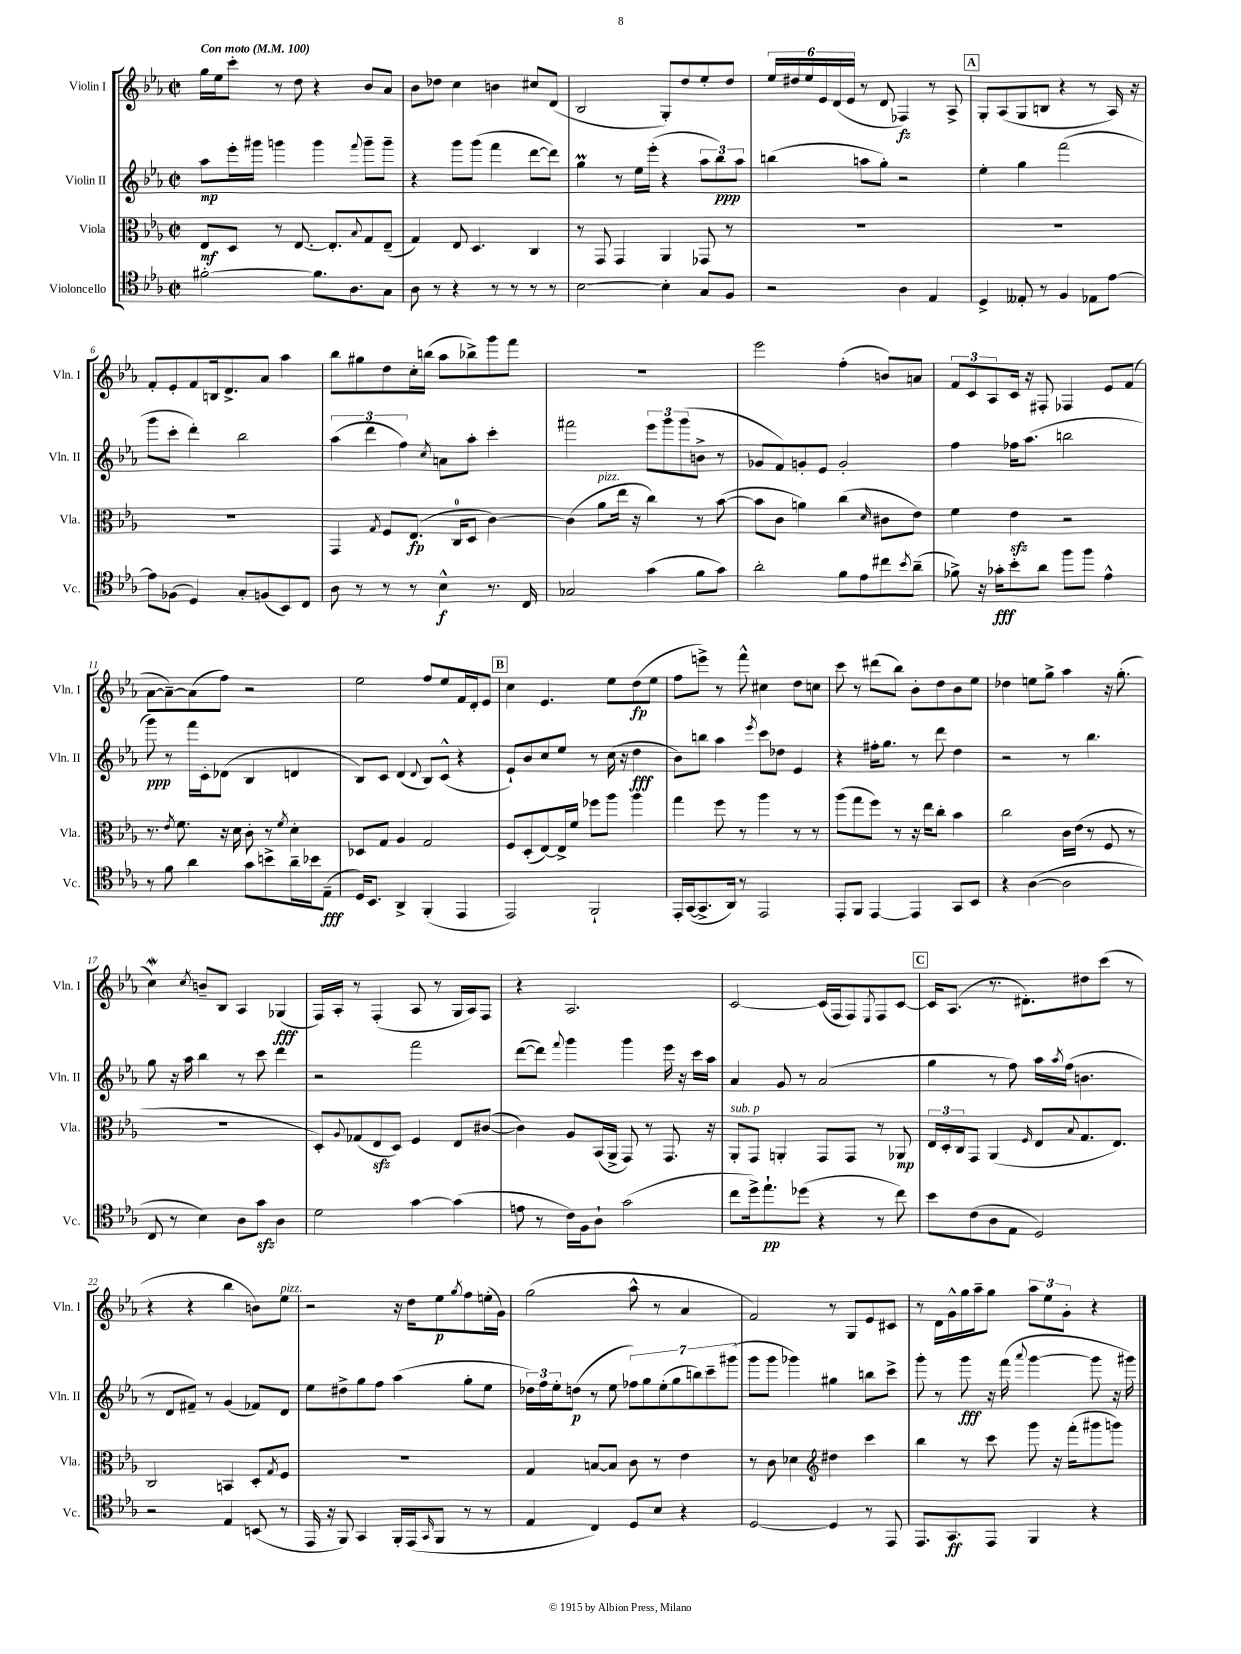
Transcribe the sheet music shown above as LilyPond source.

<<
\new StaffGroup <<
\new Staff = "s0" \with { instrumentName = "Violin I" shortInstrumentName = "Vln. I" } {
    \clef treble \key ees \major \defaultTimeSignature \time 2/2 \tempo "Con moto" 4 = 100
    g''16 ees''16 c'''8-. r8 d''8 r4 bes'8 aes'8 |
    bes'8 des''8 c''4 b'4 cis''8 d'8( |
    bes2 g8-.) d''8 ees''8-. d''8 |
    \tuplet 6/4 { ees''16 dis''16 ees''16 ees'16 d'16( ees'16 } r8 d'8 fes4\fz) r8 aes8-> |
    \mark \markup { \box "A" } g8-. aes8( g8 b8 r4 r8 aes16) r16 |
    f'8-. ees'8-. f'8 b16 d'8.-> aes'8 aes''4 |
    bes''8 gis''8 d''8 c''16-. b''16( aes''8 bes''8->) g'''8 f'''8 |
    R1 |
    ees'''2 f''4-.( b'8) a'8 |
    \tuplet 3/2 { f'8 c'8 aes8 } c'16 r16 fis8-. fes4 ees'8 f'8( |
    aes'8~ aes'8~--) aes'8( f''8) r2 |
    ees''2 f''8 ees''8 f'16 d'16-. ees'8 |
    \mark \markup { \box "B" } c''4 ees'4. ees''8 d''8\fp( ees''8 |
    f''8 e'''8->) r8 f'''8-^ cis''4 d''8 c''8 |
    c'''8 r8 dis'''8( bes''8) bes'8-. d''8 bes'8 ees''8 |
    des''4 e''8 g''8-> aes''4 r16 g''8.-.( |
    c''4\mordent) \acciaccatura { c''8 } b'8-- bes8 aes4 ges4\fff( |
    f16) aes16-. r8 f4-.( aes8 r8 g16 aes16) f8 |
    r4 aes2. |
    c'2~ c'16( f16 f8) \acciaccatura { ees8 } f8 c'8~ |
    \mark \markup { \box "C" } c'16 aes8.( r8. dis'8.-.) dis''8 c'''8( r8 |
    r4 r4 bes''4 b'8) ees''8^\markup { \italic "pizz." } |
    r2 r16 d''16 ees''8\p \acciaccatura { g''8 } f''8 e''16-.( g'16) |
    g''2( aes''8-^ r8 aes'4 |
    f'2) r8 g8 ees'8 cis'8 |
    r8 d'16 g'16-^ g''16 aes''16-- g''8 \tuplet 3/2 { aes''8 ees''8 g'8-. } r4 \bar "|." |
}
\new Staff = "s1" \with { instrumentName = "Violin II" shortInstrumentName = "Vln. II" } {
    \clef treble \key ees \major \defaultTimeSignature \time 2/2
    aes''8\mp ees'''16-. gis'''16 g'''4 g'''4 \appoggiatura { f'''8 } g'''8-- g'''8-- |
    r4 g'''8 g'''8( f'''4 d'''8~ d'''8) |
    g''4\prall r8 ees''16 ees'''16-.( r4 \tuplet 3/2 { aes''8 bes''8\ppp) aes''8 } |
    b''4( a''8 g''8-.) r2 |
    \mark \markup { \box "A" } ees''4-. g''4 f'''2( |
    g'''8 c'''8-. d'''4-.) bes''2 |
    \tuplet 3/2 { aes''4( d'''4 f''4) } \acciaccatura { c''8 } a'8 aes''8-. c'''4-. |
    fis'''2 \tuplet 3/2 { ees'''8 g'''8 g'''8( } b'8-> r8 |
    ges'8 f'8) g'8-. ees'8 g'2-. |
    f''4 fes''16 aes''8.( b''2 |
    g'''8\ppp) r8 f'''16 c'16-. des'8( bes4 d'4 |
    bes8) c'8 d'4( \appoggiatura { d'8 } bes8) c'8-^( r4 |
    \mark \markup { \box "B" } ees'8-!) bes'8 c''8 ees''8 r8 c''16( r16 d''4\fff |
    bes'8) b''8 aes''4 \acciaccatura { ees'''8 } c'''8 des''8 ees'4 |
    r4 fis''16-. g''8. r8 d'''8 d''4 |
    r2 r8 bes''4. |
    g''8 r16 aes''16 bes''4 r8 c'''8 d'''4 |
    r2 f'''2 |
    d'''8~( d'''8) \appoggiatura { f'''8 } g'''4 g'''4 ees'''16 r16 c'''16 aes''16 |
    aes'4 g'8 r8 aes'2( |
    \mark \markup { \box "C" } g''4 r8 f''8) aes''16 \acciaccatura { aes''8 } f''16( b'4. |
    r8 d'8 fis'8--) r8 g'4( fes'8) d'8 |
    ees''8 dis''8-> g''8 f''8 aes''4( g''8-. ees''8 |
    \tuplet 3/2 { des''16) f''16 ees''16-. } d''8\p( r8 ees''8 \tuplet 7/4 { fes''8) g''8 ees''8-.( g''8 b''8) c'''8-- gis'''8( } |
    g'''8 g'''8 ges'''4) gis''4 b''8 c'''8-> |
    g'''8-. r8 g'''8\fff r16 f'''16( \appoggiatura { aes'''8 } g'''4~ g'''8 r16 gis'''16) \bar "|." |
}
\new Staff = "s2" \with { instrumentName = "Viola" shortInstrumentName = "Vla." } {
    \clef alto \key ees \major \defaultTimeSignature \time 2/2
    ees8\mf d8 r8 ees8.~ ees8.-. \appoggiatura { bes8 } g8 ees8--( |
    g4) ees8 d4. c4 |
    r8 g,8 g,4 aes,4 ges,8 r8 |
    R1 |
    \mark \markup { \box "A" } R1 |
    R1 |
    g,4 \acciaccatura { g8 } f8 ees8.\fp( c16-0 d8 c'4~) |
    c'4( aes'8^\markup { \italic "pizz." } ees''16 r16 c''4) r8 bes'8~( |
    bes'8 c'8 a'4) c''4( \grace { d'16 } cis'8 ees'8) |
    f'4 ees'4\sfz r2 |
    r8. \acciaccatura { ees'8 } f'8. r16 d'16 c'8-. r8 \acciaccatura { f'8 } d'4-. |
    des8 g8 aes4 g2 |
    \mark \markup { \box "B" } f8 d8-.( ees8~) ees16-> f'16 fes''8 aes''8 aes''4 |
    g''4 f''8 r8 aes''4 r8 r8 |
    aes''8( g''8 f''8) r8 r16 ees''16 c''8-. bes'4 |
    c''2 c'16 ees'16( r8 f8 r8 |
    R1 |
    d8-.) \appoggiatura { aes8 } ges8( ees8\sfz d8) f4 ees8 cis'8~( |
    cis'4) aes8 bes,16( aes,16-> g,8) r8 g,8. r16 |
    aes,8-.^\markup { \italic "sub. p" } g,8 a,4-. g,8 g,8 r8 aes,8\mp |
    \mark \markup { \box "C" } \tuplet 3/2 { ees16 d16-. c16 } g,8 aes,4( \grace { f16 } ees8 \appoggiatura { bes8 } g8. ees8.) |
    c2 b,4 d8-. \acciaccatura { g8 } f8 |
    R1 |
    g4 b8~ b8 c'8 r8 ees'4 |
    r8 c'8 des'4 \clef treble dis''4 c'''4 |
    bes''4 r8 c'''8 g'''8 r16 f'''16-.( gis'''8 g'''8) \bar "|." |
}
\new Staff = "s3" \with { instrumentName = "Violoncello" shortInstrumentName = "Vc." } {
    \clef tenor \key ees \major \defaultTimeSignature \time 2/2
    fis'2~-. fis'8. aes8. g8 |
    aes8 r8 r4 r8 r8 r8 r8 |
    bes2~ bes4-. g8 f8 |
    r2 aes4 ees4 |
    \mark \markup { \box "A" } d4-> eeses8-. r8 f4 ees8 ees'8~ |
    ees'8 fes8( d4) g8-. f8( bes,8) c8 |
    aes8 r8 r8 r8 bes4-^\f r8. c16 |
    ges2 g'4( f'8 g'8) |
    aes'2-. f'8 ees'8 cis''8 \acciaccatura { bes'8 } aes'8--( |
    fes'8->) r16 ges'16-.\fff bes'8-. aes'8 f''8 f''8 ees'4-^ |
    r8 f'8 aes'4 g'8 b'8-> aes'16-- bes'16 ees8--\fff( |
    d16) bes,8. aes,4-> f,4-.( ees,4 |
    \mark \markup { \box "B" } ees,2) f,2-! |
    ees,16-. g,16~( g,8.-> aes,16) r8 ees,2 |
    ees,8-. f,8 ees,4~ ees,4 g,8 bes,8 |
    r4 aes4~( aes2 |
    c8 r8 bes4) aes8 g'8\sfz aes4 |
    d'2 g'4~ g'4( |
    e'8 r8 c'16) f16 aes8-! g'2( |
    c''8 d''16->) ees''8.-!\pp des''8( r4 r8 c''8) |
    \mark \markup { \box "C" } bes'8 c'8( aes8 ees8 d2) |
    r2 ees4 b,8( r8 |
    ees,16 r16 f,8) g,4 f,16-. ees,16( \grace { g,16 } f,8 r8 r8 |
    ees4 c4) d8 bes8 r4 |
    d2~ d4 r8 ees,8 |
    ees,8. g,8.\ff ees,8 f,4 r4 \bar "|." |
}
>>
>>
